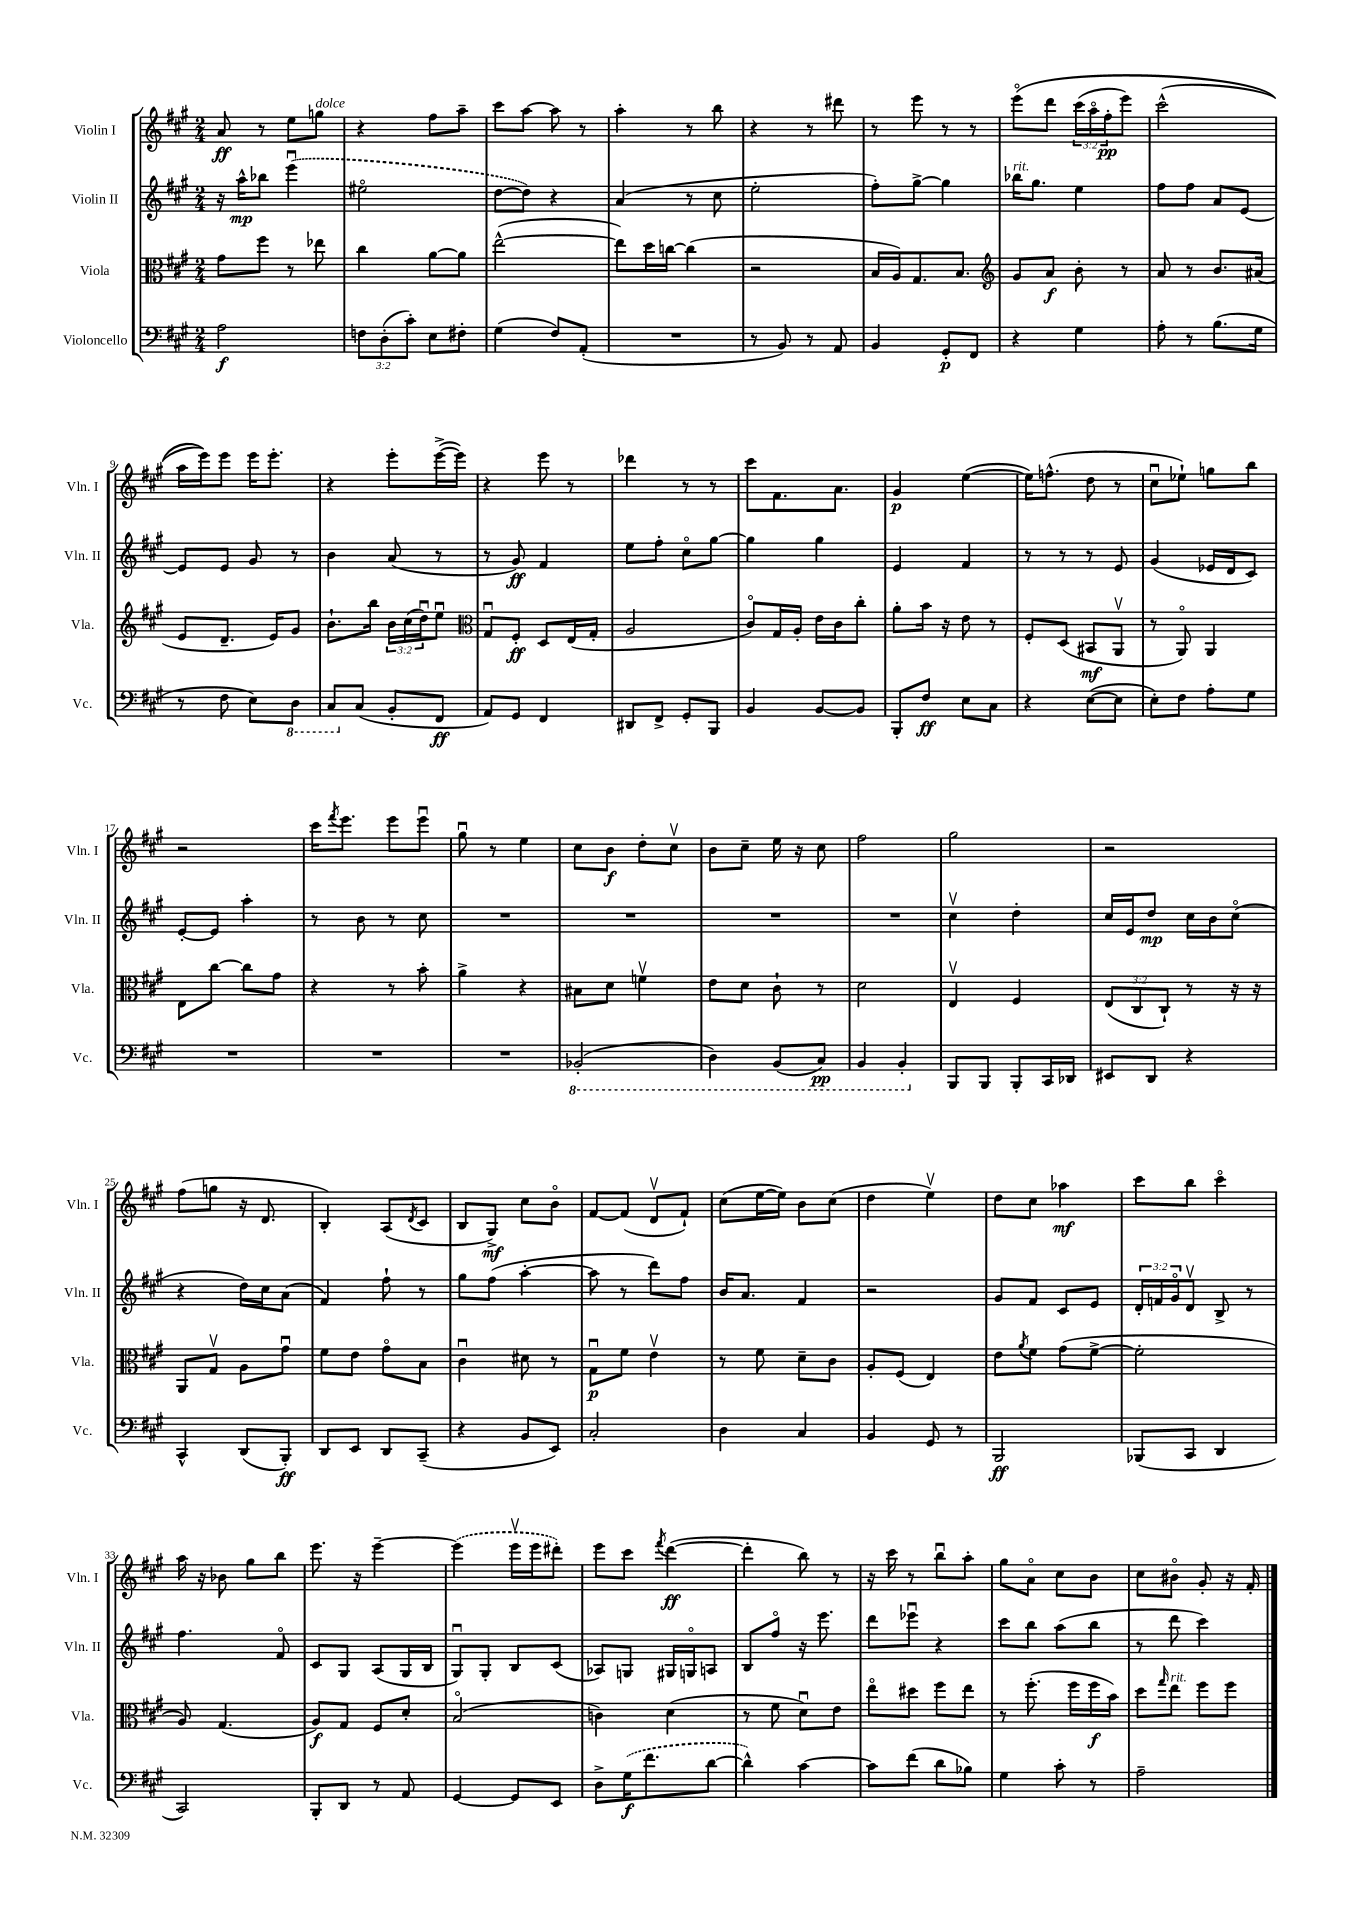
<<
\new StaffGroup <<
\new Staff = "s0" \with { instrumentName = "Violin I" shortInstrumentName = "Vln. I" } {
    \clef treble \key a \major \numericTimeSignature \time 2/4 \override Staff.TupletNumber.text = #tuplet-number::calc-fraction-text
    a'8\ff r8 e''8 g''8^\markup { \italic "dolce" } |
    r4 fis''8 a''8-- |
    cis'''8 a''8~ a''8 r8 |
    a''4-. r8 b''8 |
    r4 r8 dis'''8 |
    r8 e'''8 r8 r8 |
    e'''8\flageolet\( d'''8 \tuplet 3/2 { cis'''16( a''16\flageolet fis''16-.\pp } e'''8) |
    cis'''2-^( |
    a''16 e'''16)\) e'''8 e'''16 e'''8.-. |
    r4 e'''8-. e'''16~->( e'''16) |
    r4 e'''8 r8 |
    des'''4 r8 r8 |
    cis'''8 fis'8. a'8. |
    gis'4\p e''4~( |
    e''16) f''8.-^( d''8 r8 |
    cis''8\downbow ees''8-!) g''8 b''8 |
    r2 |
    cis'''16 \acciaccatura { fis'''8 } e'''8. e'''8 e'''8\downbow |
    gis''8\downbow r8 e''4 |
    cis''8 b'8\f d''8-. cis''8\upbow |
    b'8 cis''8-- e''16 r16 cis''8 |
    fis''2 |
    gis''2 |
    r2 |
    fis''8( g''8 r16 d'8. |
    b4-.) a8( \acciaccatura { d'8 } cis'8 |
    b8 gis8->\mf) cis''8 b'8\flageolet |
    fis'8~ fis'8( d'8\upbow fis'8-!) |
    cis''8( e''16~ e''16) b'8 cis''8( |
    d''4 e''4\upbow) |
    d''8 cis''8 aes''4\mf |
    cis'''8 b''8 cis'''4\flageolet |
    a''16 r16 bes'8 gis''8 b''8 |
    e'''8. r16 e'''4~-- |
    \once \slurDashed e'''4( e'''16\upbow e'''16 dis'''8-.) |
    e'''8 cis'''8 \acciaccatura { fis'''8 } d'''4~\ff( |
    d'''4-. b''8) r8 |
    r16 cis'''16 r8 b''8\downbow a''8-. |
    gis''8 a'8\flageolet cis''8 b'8 |
    cis''8 bis'8\flageolet gis'8-. r16 fis'16-. \bar "|." |
}
\new Staff = "s1" \with { instrumentName = "Violin II" shortInstrumentName = "Vln. II" } {
    \clef treble \key a \major \numericTimeSignature \time 2/4 \override Staff.TupletNumber.text = #tuplet-number::calc-fraction-text
    r16 a''16-^\mp bes''8 \once \slurDashed e'''4\downbow( |
    eis''2\flageolet |
    d''8~ d''8) r4 |
    a'4( r8 cis''8 |
    e''2-. |
    fis''8-.) gis''8~-> gis''4 |
    bes''16^\markup { \italic "rit." } gis''8. e''4 |
    fis''8 fis''8 a'8 e'8~ |
    e'8 e'8 gis'8 r8 |
    b'4 a'8( r8 |
    r8 gis'8\ff) fis'4 |
    e''8 fis''8-. cis''8\flageolet gis''8~ |
    gis''4 gis''4 |
    e'4 fis'4 |
    r8 r8 r8 e'8 |
    gis'4( ees'16 d'16 cis'8) |
    e'8~-. e'8 a''4-. |
    r8 b'8 r8 cis''8 |
    R2 |
    R2 |
    R2 |
    R2 |
    cis''4\upbow d''4-. |
    cis''16 e'16 d''8\mp cis''16 b'16 cis''8\flageolet( |
    r4 d''16) cis''16 a'8( |
    fis'4) fis''8-! r8 |
    gis''8 fis''8( a''4~-. |
    a''8 r8 d'''8) fis''8 |
    b'16 a'8. fis'4 |
    r2 |
    gis'8 fis'8 cis'8 e'8 |
    \tuplet 3/2 { d'16-. f'16 gis'16\flageolet } d'8\upbow b8-> r8 |
    fis''4. fis'8\flageolet |
    cis'8 gis8 a8( gis16 b16 |
    gis8\downbow) gis8-. b8 cis'8( |
    aes8) g8 gis16 g16\flageolet a8 |
    b8 fis''8\flageolet r16 e'''8. |
    d'''8 ees'''8\downbow r4 |
    cis'''8 b''8 a''8( b''8 |
    r8 d'''8 cis'''4) \bar "|." |
}
\new Staff = "s2" \with { instrumentName = "Viola" shortInstrumentName = "Vla." } {
    \clef alto \key a \major \numericTimeSignature \time 2/4 \override Staff.TupletNumber.text = #tuplet-number::calc-fraction-text
    gis'8 fis''8 r8 ees''8 |
    cis''4 a'8~ a'8 |
    e''2~-^( |
    e''8) d''16 c''16~ c''4( |
    r2 |
    b16 a16) gis8. b8. |
    \clef treble gis'8 a'8\f b'8-. r8 |
    a'8 r8 b'8. ais'16( |
    e'8 d'8.-- e'16) gis'8 |
    b'8.-! b''16 \tuplet 3/2 { b'16 cis''16( d''16\downbow) } e''8\downbow |
    \clef alto gis8\downbow fis8-.\ff d8 e16( gis16-. |
    a2 |
    cis'8\flageolet) gis16 a16-. e'16 cis'16 cis''8-. |
    a'8-. b'16 r16 e'8 r8 |
    fis8-. d8( bis,8\mf a,8\upbow |
    r8 a,8\flageolet) a,4 |
    e8 cis''8~ cis''8 gis'8 |
    r4 r8 b'8-. |
    a'4-> r4 |
    bis8 d'8 f'4\upbow |
    e'8 d'8 cis'8-! r8 |
    d'2 |
    e4\upbow fis4 |
    \tuplet 3/2 { e8( cis8 cis8-!) } r8 r16 r16 |
    a,8 gis8\upbow a8 gis'8\downbow |
    fis'8 e'8 gis'8\flageolet b8 |
    cis'4\downbow dis'8 r8 |
    gis8\downbow\p fis'8 e'4\upbow |
    r8 fis'8 d'8-- cis'8 |
    a8-. fis8( e4) |
    e'8 \acciaccatura { a'8 } fis'8 gis'8( fis'8~-> |
    fis'2-. |
    a8) gis4.( |
    a8\f) gis8 fis8 d'8-. |
    b2\flageolet( |
    c'4) d'4( |
    r8 fis'8 d'8\downbow) e'8 |
    e''8\flageolet dis''8 fis''8 e''8 |
    r8 fis''8.-.( fis''16 fis''16\f b'16) |
    d''8 \grace { gis''16 } e''8^\markup { \italic "rit." } fis''8 fis''8 \bar "|." |
}
\new Staff = "s3" \with { instrumentName = "Violoncello" shortInstrumentName = "Vc." } {
    \clef bass \key a \major \numericTimeSignature \time 2/4 \override Staff.TupletNumber.text = #tuplet-number::calc-fraction-text
    a2\f |
    \tuplet 3/2 { f8 d8-.( cis'8-.) } e8 fis8-. |
    gis4( fis8) a,8-.( |
    R2 |
    r8 b,8) r8 a,8 |
    b,4 gis,8-.\p fis,8 |
    r4 gis4 |
    a8-. r8 b8.( gis16 |
    r8 fis8 e8) \ottava #-1 d,8 |
    cis,8 \ottava #0 cis8( b,8-. fis,8\ff |
    a,8) gis,8 fis,4 |
    dis,8 fis,8-> gis,8-. b,,8 |
    b,4 b,8~ b,8 |
    b,,8-. fis8\ff e8 cis8 |
    r4 e8~( e8 |
    e8-.) fis8 a8-. gis8 |
    R2 |
    R2 |
    R2 |
    \ottava #-1 bes,,2-.( |
    d,4) b,,8( cis,8\pp) |
    b,,4 b,,4-. \ottava #0 |
    b,,8 b,,8 b,,8-. cis,16 des,16 |
    eis,8 d,8 r4 |
    cis,4-^ d,8( b,,8-.\ff) |
    d,8 e,8 d,8 cis,8--( |
    r4 b,8 e,8) |
    cis2-. |
    d4 cis4 |
    b,4 gis,8 r8 |
    b,,2\ff |
    bes,,8( cis,8 d,4 |
    cis,2) |
    b,,8-. d,8 r8 a,8 |
    gis,4~ gis,8 e,8 |
    d8-> \once \slurDashed gis16\f( fis'8. d'8~ |
    d'4-^) cis'4~ |
    cis'8 fis'8( d'8 bes8) |
    gis4 cis'8-. r8 |
    a2-- \bar "|." |
}
>>
>>
